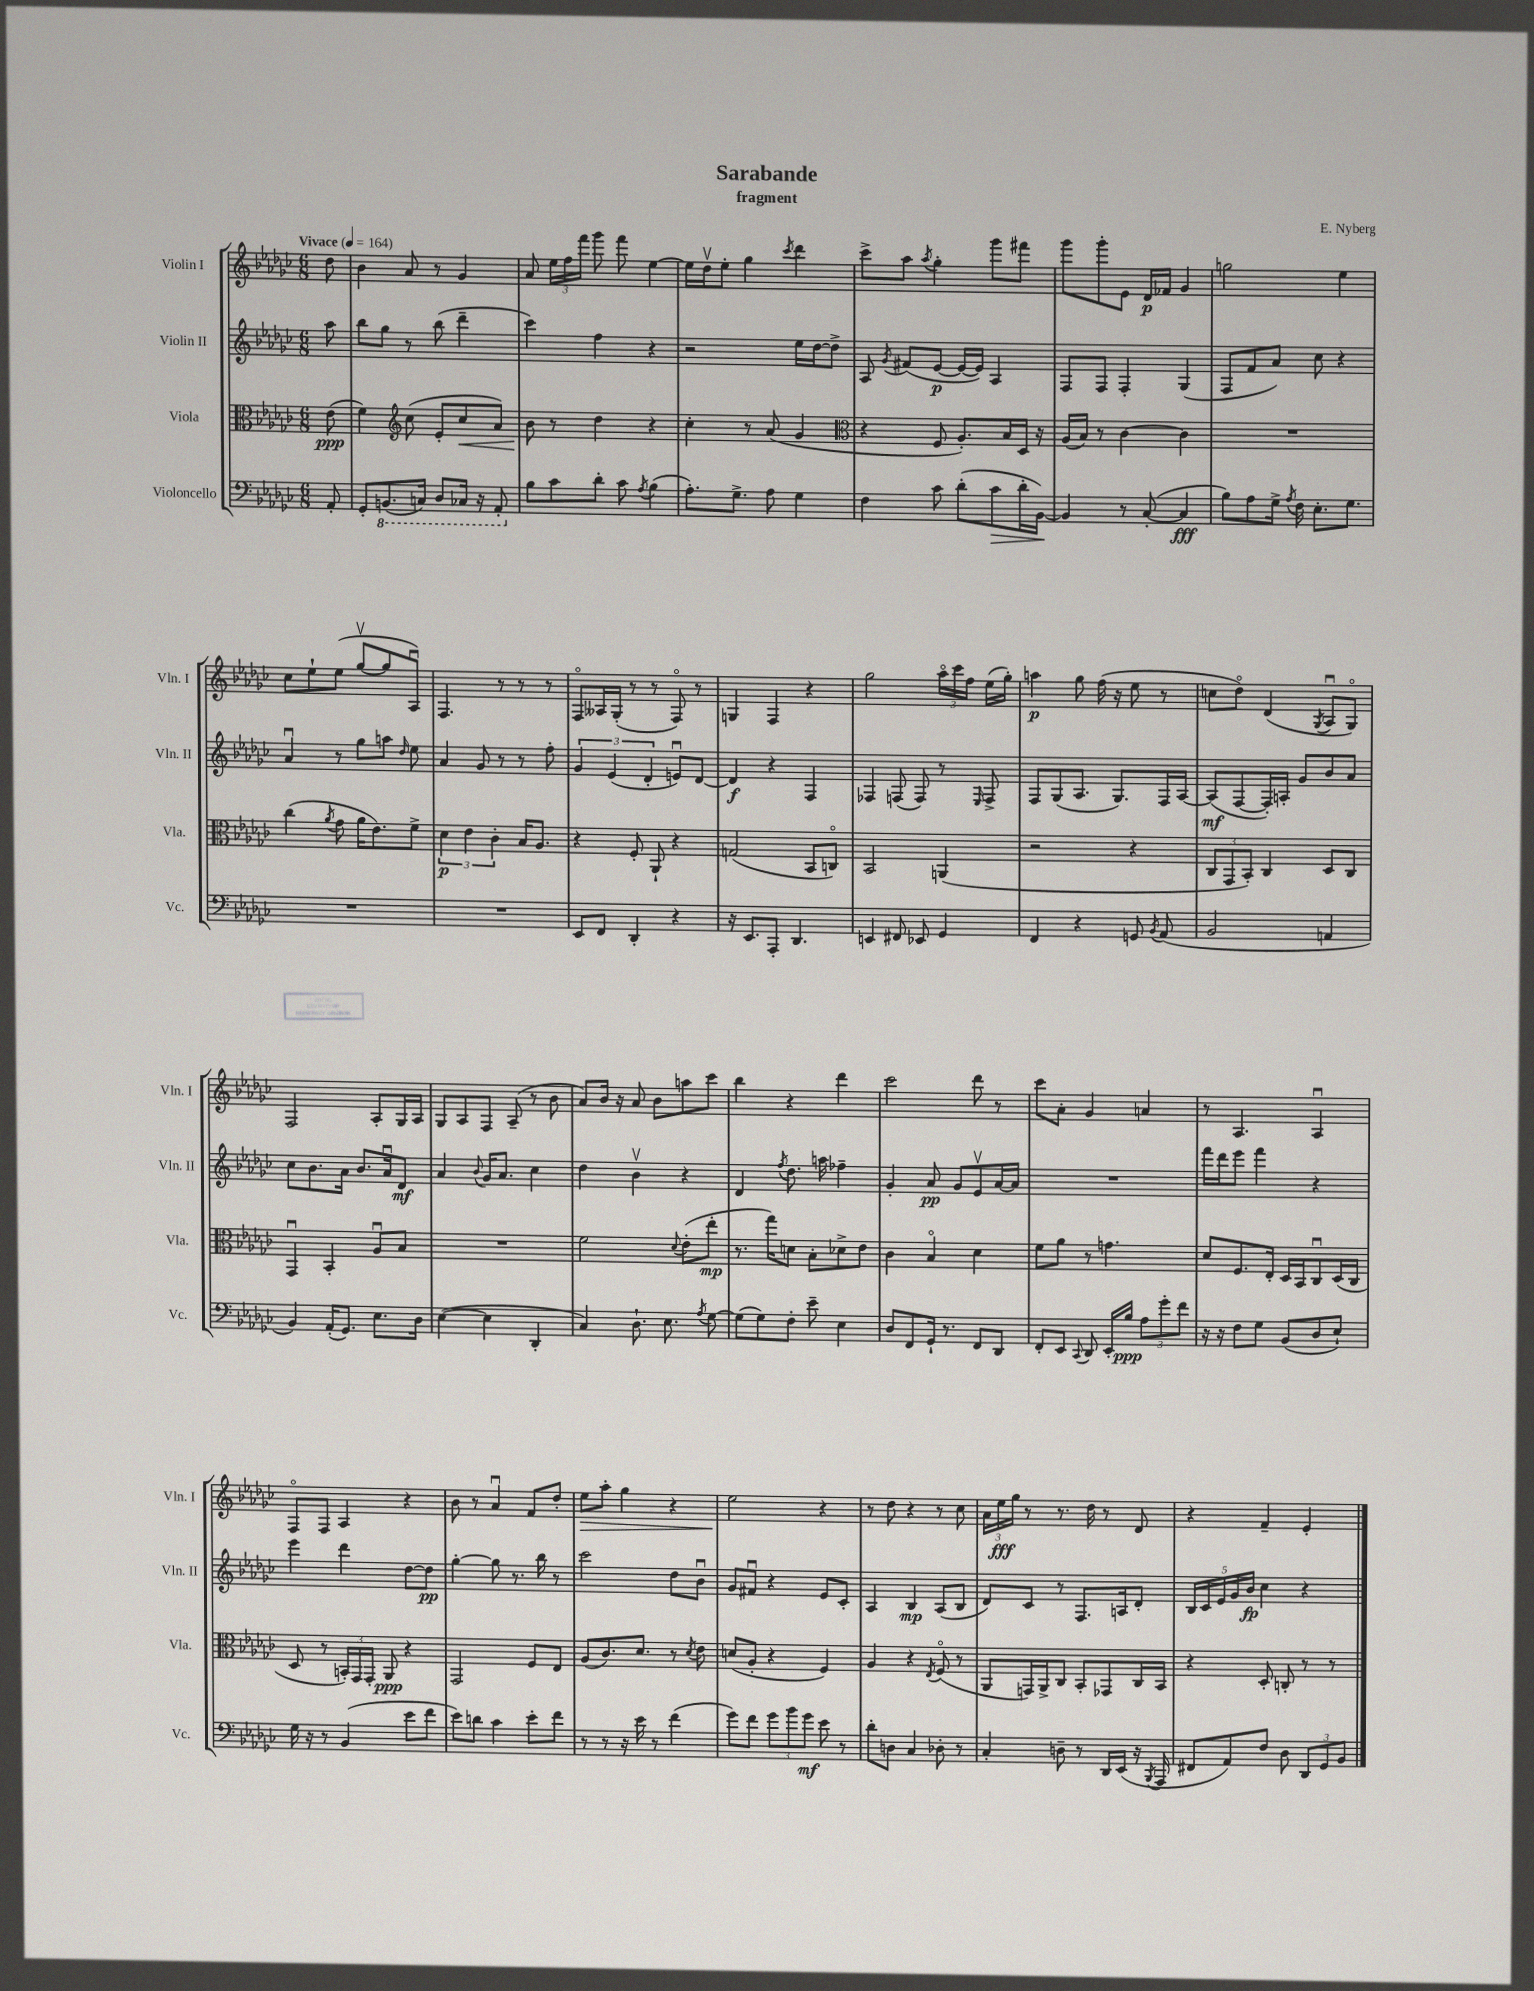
\header { title = "Sarabande" composer = "E. Nyberg" subtitle = "fragment" }
<<
\new StaffGroup <<
\new Staff = "s0" \with { instrumentName = "Violin I" shortInstrumentName = "Vln. I" } {
    \clef treble \key ges \major \numericTimeSignature \time 6/8 \partial 8 \tempo "Vivace" 4 = 164
    \autoBeamOff des''8 |
    bes'4 aes'8 r8 ges'4 |
    aes'8 \tuplet 3/2 { ees''16[ f''16 f'''16] } ges'''8 f'''8 ees''4~ |
    ees''16[ des''16\upbow ees''8]-. ges''4 \acciaccatura { ces'''8 } des'''4 |
    ces'''8[-> aes''8] \acciaccatura { aes''8 } ges''4-. ges'''8[ fis'''8] |
    ges'''8[ ges'''8-. ees'8] des'16[\p fes'16] ges'4 |
    g''2 ees''4 |
    ces''8[ ees''8-! ees''8]( ges''8[~\upbow ges''8 aes8]\downbow) |
    f4. r8 r8 r8 |
    f8[\flageolet aeses16 ges16]-.( r8 r8 f8\flageolet) r8 |
    g4 f4 r4 |
    ges''2 \tuplet 3/2 { aes''16[\flageolet ces'''16 f''16] } ees''16[( ges''16]-.) |
    a''4\p ges''8 f''16( r16 ees''8 r8 |
    c''8[ des''8]\flageolet) des'4( \acciaccatura { ges8 } aes8[\downbow ges8]\flageolet) |
    f2 aes8[-. ges16 aes16] |
    ges8[ aes8 f8] aes8--( r8 bes'8 |
    aes'8[) bes'16] r16 aes'8 bes'8[ a''8 ces'''8] |
    bes''4 r4 des'''4 |
    ces'''2 des'''8 r8 |
    ces'''8[ aes'8]-. ges'4 a'4 |
    r8 aes4. aes4\downbow |
    f8[\flageolet f8] aes4 r4 |
    bes'8 r8 aes'4\downbow f'8[ des''8]-. |
    ees''8[\> aes''8]-. ges''4 r4 |
    ees''2\! r4 |
    r8 des''8 r4 r8 ces''8 |
    \tuplet 3/2 { aes'16[ ees''16\fff ges''16] } r8 r8. des''16 r8 des'8 |
    r4 f'4-- ees'4-. \bar "|." |
}
\new Staff = "s1" \with { instrumentName = "Violin II" shortInstrumentName = "Vln. II" } {
    \clef treble \key ges \major \numericTimeSignature \time 6/8 \partial 8
    \autoBeamOff aes''8 |
    bes''8[ ges''8] r8 bes''8( des'''4-- |
    ces'''4) f''4 r4 |
    r2 ees''16[ des''16~ des''8]-> |
    aes8 \acciaccatura { ges'8 } fis'8[( ees'8]~\p ees'16[~ ees'16]) aes4 |
    f8[ f8] f4-. ges4( |
    f8[ f'8 aes'8]) ces''8 r4 |
    aes'4\downbow r8 ges''8[ a''8] \grace { des''16 } ees''8 |
    aes'4 ges'8 r8 r8 f''8-. |
    \tuplet 3/2 { ges'4 ees'4( des'4-. } e'8[\downbow) des'8]~ |
    des'4\f r4 f4 |
    fes4 f8( f8) r8 \grace { ees16 } f8-> |
    f8[ ges8( aes8.] ges8.[) f16 aes16]~ |
    aes8[\mf( f8~ f16-.) a16]-. ges'8[ bes'8 aes'8] |
    ces''8[ bes'8. aes'16] bes'8.[ aes'16\downbow des'8]\mf |
    aes'4 \appoggiatura { bes'8 } ges'16[ aes'8.] ces''4 |
    des''4 bes'4\upbow r4 |
    des'4 \acciaccatura { f''8 } des''8. a''16 fes''4-- |
    ges'4-. aes'8\pp ges'8[ ees'8\upbow aes'16~ aes'16] |
    R2. |
    f'''16[ des'''16 ees'''8] f'''4 r4 |
    ees'''4 des'''4 des''8[~ des''8]\pp |
    ges''4~-. ges''8 r8. bes''16 r8 |
    ces'''2 des''8[ bes'8]\downbow |
    ges'8[ fis'8]\downbow r4 ees'8[ ces'8]-. |
    aes4 bes4\mp aes8[( bes8] |
    des'8[) ces'8] r8 f8.[ a16 des'8]-. |
    \tuplet 5/4 { bes16[ ces'16 ees'16 ges'16 bes'16]\fp } ces''4 r4 \bar "|." |
}
\new Staff = "s2" \with { instrumentName = "Viola" shortInstrumentName = "Vla." } {
    \clef alto \key ges \major \numericTimeSignature \time 6/8 \partial 8
    \autoBeamOff ees'8\ppp( |
    f'4) \clef treble ces''8( ees'8[-. ces''8\< aes'8]) |
    bes'8\! r8 des''4 r4 |
    ces''4-. r8 aes'8( ges'4 |
    \clef alto r4 f8 aes8.[-.) bes16 des16] r16 |
    aes16[( bes16]) r8 ces'4~ ces'4 |
    R2. |
    ces''4( \acciaccatura { aes'8 } ges'8 aes'16[ ees'8.) f'8]-> |
    \tuplet 3/2 { des'4\p ees'4 ces'4-. } bes16[ aes8.] |
    r4 f8-. aes,8-! r4 |
    g2( bes,8[ c8]\flageolet) |
    bes,2 a,4( |
    r2 r4 |
    \tuplet 3/2 { ces8[ ges,8 bes,8]-.) } ces4 des8[ ces8] |
    ges,4\downbow bes,4-. aes8[\downbow bes8] |
    R2. |
    f'2 \appoggiatura { des'8 } ees'8[-.( ees''8]-.\mp |
    r8. ges''16[) d'8] bes8[-. des'8-> ees'8] |
    ces'4 bes4\flageolet des'4 |
    f'8[ aes'8] r8 g'4. |
    des'8[ f8. ees16]-. des16[ bes,16 ces8\downbow des16( ces16] |
    des8 r8 \tuplet 3/2 { b,16[-.) ges,16 ges,16]-. } aes,8\ppp r4 |
    ges,2 f8[ ees8] |
    aes8[( ces'8.) des'8.] r8 \acciaccatura { des'8 } ees'8 |
    d'8[( aes8]-. r4 f4) |
    aes4 r4 \acciaccatura { ees8 } f8\flageolet( r8 |
    aes,8[ g,16) aes,16-> ces8] bes,8[-. ges,8 ces16 bes,16] |
    r4 des8-. c8-. r8 r8 \bar "|." |
}
\new Staff = "s3" \with { instrumentName = "Violoncello" shortInstrumentName = "Vc." } {
    \clef bass \key ges \major \numericTimeSignature \time 6/8 \partial 8
    \autoBeamOff aes,8-. |
    ges,8[-. \ottava #-1 b,,8.( c,16]) des,8[ ces,16] r16 aes,,8-. \ottava #0 |
    bes8[ ces'8 des'8]-. ces'8 \acciaccatura { aes8 } bes4( |
    aes8.[-.) ges8.]-> aes8 ges4 |
    f4 ces'8 des'8[-.( ces'8\> des'16-. bes,16]~\!) |
    bes,4 r8 ces8~-.( ces4\fff |
    bes8[) aes8 ges16]-> \acciaccatura { aes8 } f16 ees8.[-. ges8.] |
    R2. |
    R2. |
    ees,8[ f,8] des,4-. r4 |
    r16 ees,8.[ aes,,8]-. des,4. |
    e,4 fis,8 ees,8 ges,4 |
    f,4 r4 g,8 \acciaccatura { bes,8 } aes,8( |
    bes,2 a,4 |
    bes,4) aes,16[-.( ges,8.]) ees8.[ des16] |
    ees4~( ees4 des,4-. |
    ces4) des8.-! ees8. \acciaccatura { aes8 } ges8~ |
    ges8[( ges8) f8]-. ees'8-- ees4 |
    des8[ f,8 ges,16]-! r8. f,8[ des,8] |
    f,8[-. ees,8] \appoggiatura { ces,8 } des,8 ees,16[-. bes16]\ppp \tuplet 3/2 { aes8[ ges'8-. f'8] } |
    r16 r16 f8[ ges8] bes,8[( des8 ees8]-!) |
    ges16 r16 r8 bes,4( ees'8[ f'8] |
    ees'8[) d'8] ces'4 ees'8[-. f'8] |
    r8 r8 r16 ees'16 r8 f'4( |
    ges'8[) f'8] \tuplet 3/2 { ges'8[ bes'8 ges'8]\mf } ees'8 r8 |
    des'8[-. d8] ces4 des8-. r8 |
    ces4-. d8-- r8 des,16[ ees,16]( r16 \acciaccatura { bes,,8 } aes,,16 |
    fis,8[ aes,8) f8] des8 \tuplet 3/2 { des,8[ ges,8 bes,8] } \bar "|." |
}
>>
>>
\layout { \context { \Score \remove "Bar_number_engraver" } }
